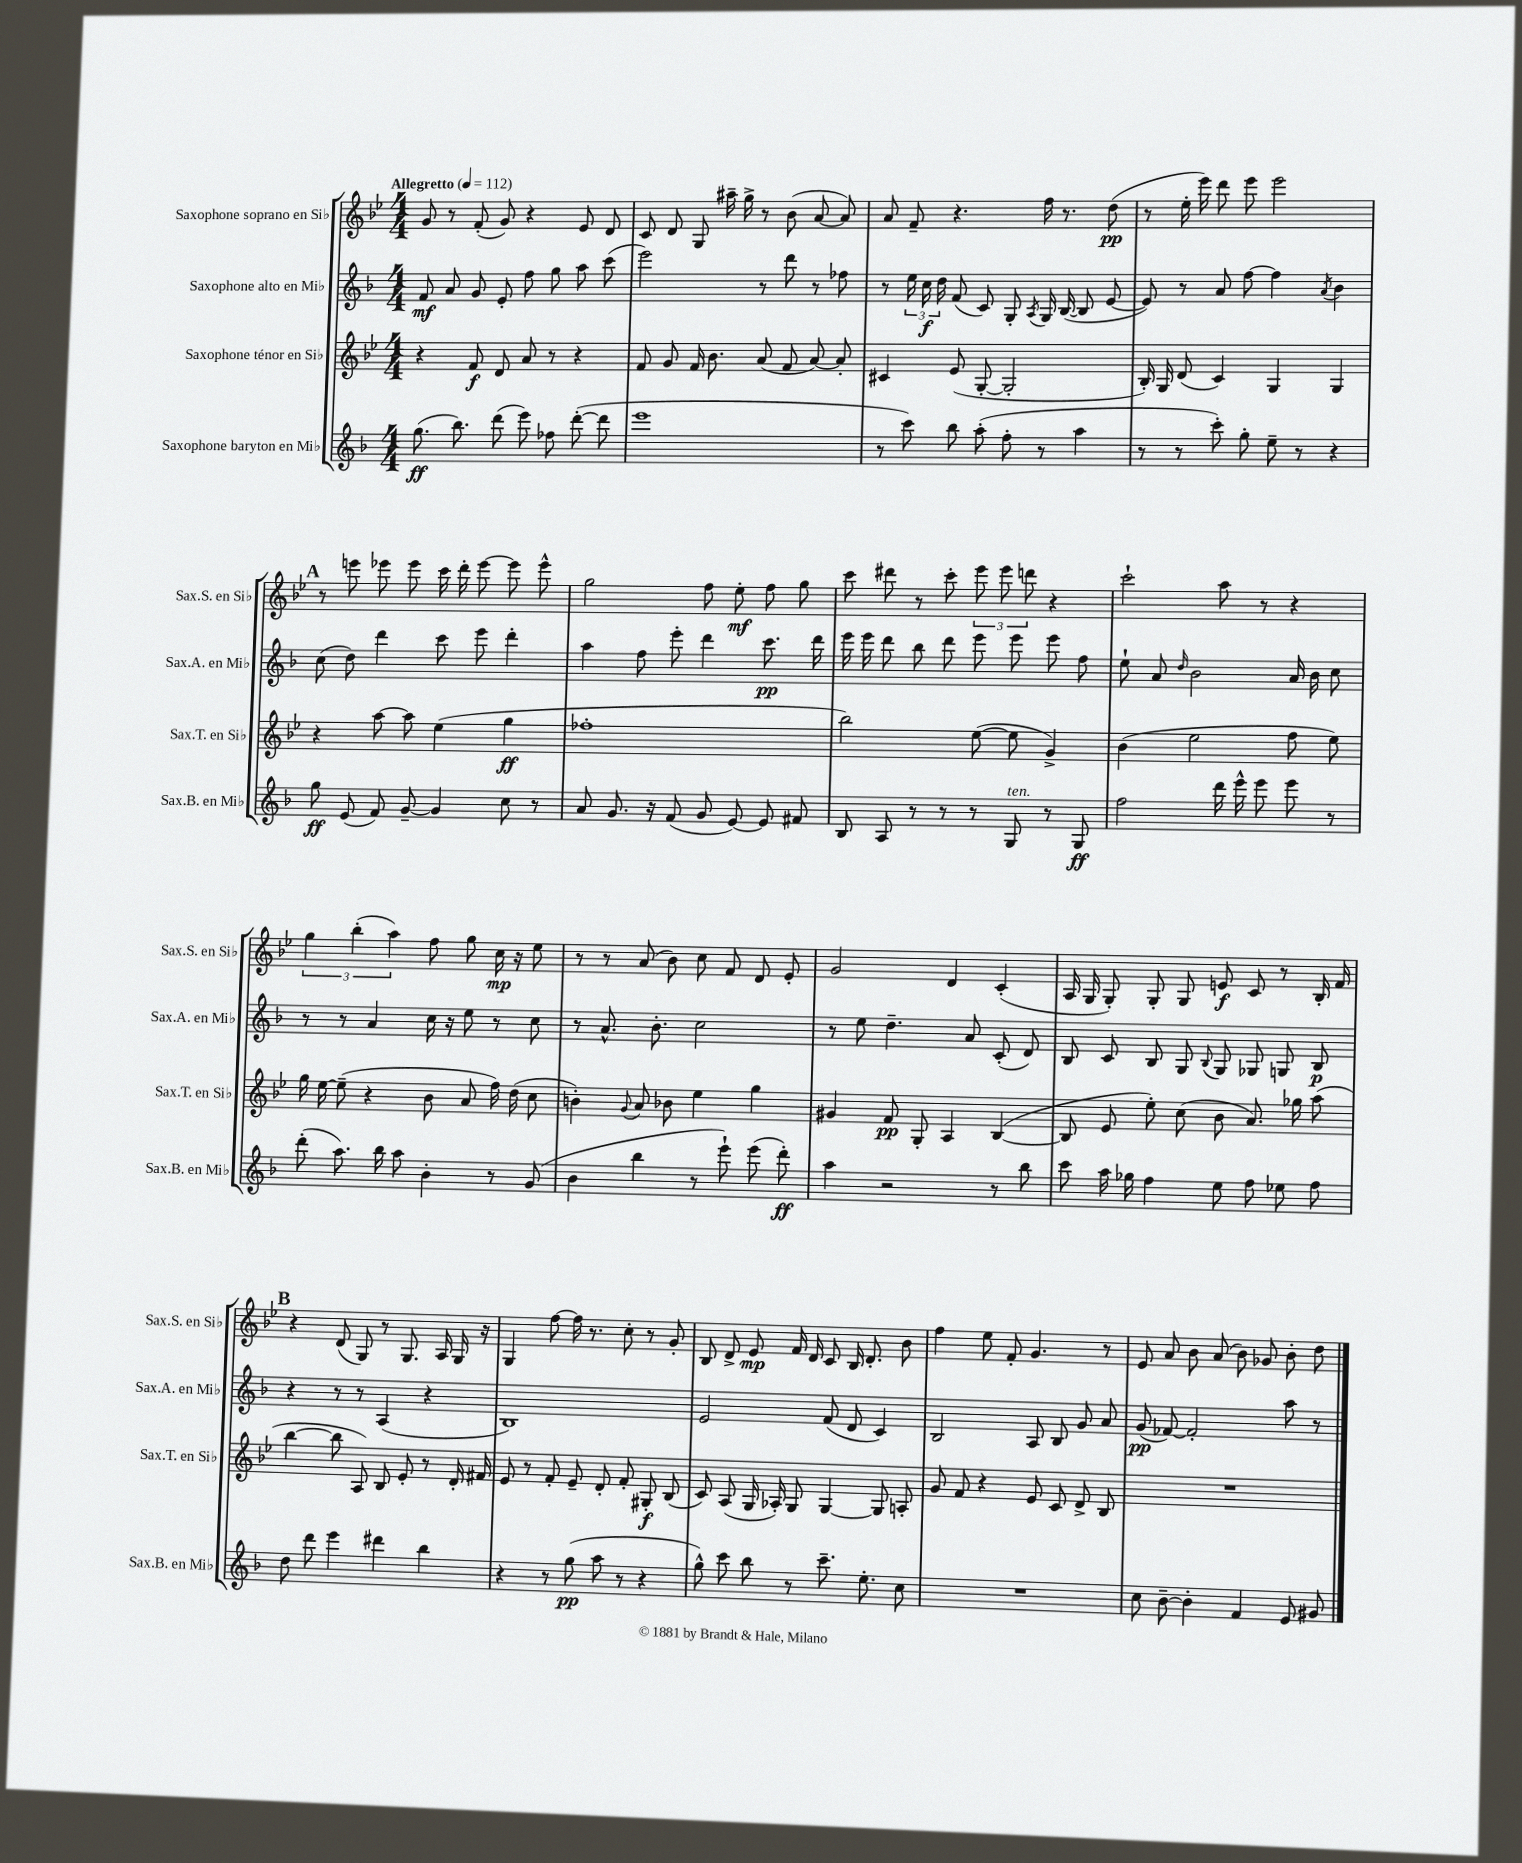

**kern	**dynam	**kern	**dynam	**kern	**dynam	**kern	**dynam
*part4	*part4	*part3	*part3	*part2	*part2	*part1	*part1
*staff4	*staff4	*staff3	*staff3	*staff2	*staff2	*staff1	*staff1
*I"Saxophone baryton en Mi♭	*	*I"Saxophone ténor en Si♭	*	*I"Saxophone alto en Mi♭	*	*I"Saxophone soprano en Si♭	*
*I'Sax.B. en Mi♭	*	*I'Sax.T. en Si♭	*	*I'Sax.A. en Mi♭	*	*I'Sax.S. en Si♭	*
*clefG2	*	*clefG2	*	*clefG2	*	*clefG2	*
*k[b-]	*	*k[b-e-]	*	*k[b-]	*	*k[b-e-]	*
*M4/4	*	*M4/4	*	*M4/4	*	*M4/4	*
*MM112	*	*MM112	*	*MM112	*	*MM112	*
=1	=1	=1	=1	=1	=1	=1	=1
!	!	!	!	!	!	!LO:TX:a:B:t=Allegretto	!
(8.gg\	ff	4r	.	8f/	mf	8g/	.
.	.	.	.	8a/	.	8r	.
8.bb-\)	.	.	.	.	.	.	.
.	.	8f/	f	8g/	.	(8f'/	.
(8ddd\	.	8d/	.	8e'/	.	8g/)	.
8eee\)	.	8a/	.	8ff\	.	4r	.
8ff-X\	.	8r	.	8gg\	.	.	.
([8ddd'\	.	4r	.	8aa\	.	8e-/	.
8ddd\]	.	.	.	(8ccc\	.	8d/	.
=2	=2	=2	=2	=2	=2	=2	=2
1eee	.	8f/	.	2eee\)	.	8c/	.
.	.	8g/	.	.	.	8d/	.
.	.	16f/	.	.	.	8G/	.
.	.	8.b-\	.	.	.	.	.
.	.	.	.	.	.	16aa#X~\	.
.	.	.	.	.	.	16gg^\	.
.	.	(8a/	.	8r	.	8r	.
.	.	8f/	.	8ddd\	.	(8b-\	.
.	.	[8a/)	.	8r	.	[8a/	.
.	.	8a'/]	.	8ff-X\	.	8a/])	.
=3	=3	=3	=3	=3	=3	=3	=3
8r	.	4c#X/	.	8r	.	8a/	.
8ccc\)	.	.	.	24ee\	.	8f~/	.
.	.	.	.	24cc\	f	.	.
.	.	.	.	24dd\	.	.	.
8bb-\	.	(8e-/	.	(8f/	.	4.r	.
(8aa'\	.	[8G'/	.	8c/)	.	.	.
8ff'\	.	2G'/]	.	8G'/	.	.	.
.	.	.	.	8qA/	.	.	.
8r	.	.	.	16G/	.	16ff\	.
.	.	.	.	([16B-/	.	8.r	.
4aa\	.	.	.	8B-/]	.	.	.
.	.	.	.	[8e/	.	(8dd\	pp
=4	=4	=4	=4	=4	=4	=4	=4
8r	.	16B-'/)	.	8e/])	.	8r	.
.	.	16G/	.	.	.	.	.
8r	.	(8d/	.	8r	.	16ee-'\	.
.	.	.	.	.	.	16eee-\)	.
8ccc'\)	.	4c/)	.	8a/	.	8ddd\	.
8gg'\	.	.	.	[8ff\	.	8eee-\	.
8ee~\	.	4G/	.	4ff\]	.	2eee-\	.
8r	.	.	.	.	.	.	.
.	.	.	.	8qa/	.	.	.
4r	.	4G/	.	4b-\	.	.	.
!!LO:LB:g=z
!!LO:REH:place=s1:t=A
=5	=5	=5	=5	=5	=5	=5	=5
8gg\	ff	4r	.	(8cc\	.	8r	.
(8e/	.	.	.	8dd\)	.	8eeen\	.
8f/)	.	[8aa\	.	4ddd\	.	8eee-X\	.
[8g~/	.	8aa\]	.	.	.	8eee-\	.
4g/]	.	(4ee-\	.	8ccc\	.	16ccc\	.
.	.	.	.	.	.	16ddd'\	.
.	.	.	.	8eee\	.	[8eee-\	.
8cc\	.	4gg\	ff	4ddd'\	.	8eee-\]	.
8r	.	.	.	.	.	8eee-^^\	.
=6	=6	=6	=6	=6	=6	=6	=6
8a/	.	1ff-X'	.	4aa\	.	2gg\	.
8.g/	.	.	.	.	.	.	.
.	.	.	.	8ff\	.	.	.
16r	.	.	.	.	.	.	.
(8f/	.	.	.	8eee'\	.	.	.
8g/	.	.	.	4ddd\	.	8ff\	.
[8e/)	.	.	.	.	.	8ee-'\	mf
8e/]	.	.	.	8.ccc\	pp	8ff\	.
8f#X/	.	.	.	.	.	8gg\	.
.	.	.	.	16ddd\	.	.	.
=7	=7	=7	=7	=7	=7	=7	=7
8B-/	.	2bb-\)	.	16eee\	.	8ccc\	.
.	.	.	.	16eee\	.	.	.
8A/	.	.	.	8ddd\	.	8ddd#X\	.
8r	.	.	.	8bb-\	.	8r	.
8r	.	.	.	8ddd\	.	8ccc'\	.
8r	.	([8ee-\	.	8eee\	.	12eee-\	.
.	.	.	.	.	.	12eee-\	.
!LO:TX:a:i:t=ten.	!	!	!	!	!	!	!
8G/	.	8ee-\]	.	8eee\	.	.	.
.	.	.	.	.	.	12dddn\	.
8r	.	4g^/)	.	8eee\	.	4r	.
8G/	ff	.	.	8ff\	.	.	.
=8	=8	=8	=8	=8	=8	=8	=8
2ff\	.	(4b-\	.	8ee`\	.	2ccc`\	.
.	.	.	.	8a/	.	.	.
.	.	.	.	16qqdd/	.	.	.
.	.	2ee-\	.	2b-\	.	.	.
16ddd\	.	.	.	.	.	8aa\	.
16eee^^\	.	.	.	.	.	.	.
8eee\	.	.	.	.	.	8r	.
8eee\	.	8ff\	.	16a/	.	4r	.
.	.	.	.	16b-\	.	.	.
8r	.	8ee-\)	.	8cc\	.	.	.
!!LO:LB:g=z
=9	=9	=9	=9	=9	=9	=9	=9
(8ddd'\	.	16gg\	.	8r	.	6gg\	.
.	.	[16ee-\	.	.	.	.	.
8.aa\)	.	(8ee-~\]	.	8r	.	.	.
.	.	.	.	.	.	(6bb-'\	.
.	.	4r	.	4a/	.	.	.
16bb-\	.	.	.	.	.	.	.
.	.	.	.	.	.	6aa\)	.
8aa\	.	.	.	.	.	.	.
4b-'\	.	8b-\	.	16cc\	.	8ff\	.
.	.	.	.	16r	.	.	.
.	.	8a/	.	8ee\	.	8gg\	.
8r	.	16ff\)	.	8r	.	16cc\	mp
.	.	(16dd\	.	.	.	16r	.
(8g/	.	8cc\	.	8cc\	.	8ee-\	.
=10	=10	=10	=10	=10	=10	=10	=10
4b-\	.	4bn'\)	.	8r	.	8r	.
.	.	.	.	8.a^^/	.	8r	.
.	.	8qqg/	.	.	.	.	.
4bb-\	.	8a/	.	.	.	(8a/	.
.	.	.	.	8.b-'\	.	.	.
.	.	8b-X\	.	.	.	8b-\)	.
8r	.	4ee-\	.	2cc\	.	8cc\	.
8eee`\)	.	.	.	.	.	8f/	.
(8eee\	.	4gg\	.	.	.	8d/	.
8ddd'\)	ff	.	.	.	.	8e-'/	.
=11	=11	=11	=11	=11	=11	=11	=11
4aa\	.	4g#X/	.	8r	.	2g/	.
.	.	.	.	8ee\	.	.	.
2r	.	8f/	pp	4.dd~\	.	.	.
.	.	8G'/	.	.	.	.	.
.	.	4A/	.	.	.	4d/	.
.	.	.	.	8a/	.	.	.
8r	.	([4B-/	.	(8c'/	.	(4c'/	.
8bb-\	.	.	.	8d/)	.	.	.
=12	=12	=12	=12	=12	=12	=12	=12
8ccc\	.	8B-/]	.	8B-/	.	16A/	.
.	.	.	.	.	.	16G/	.
16aa\	.	8e-/	.	8c/	.	8G'/)	.
16gg-X\	.	.	.	.	.	.	.
4ff\	.	8ee-'\)	.	8B-/	.	8G'/	.
.	.	(8cc\	.	8G/	.	8G/	.
.	.	.	.	8qqB-/	.	.	.
8ee\	.	8b-\	.	8G/	.	8en/	f
8ff\	.	8.a/)	.	8G-X/	.	8c/	.
8ee-X\	.	.	.	8Gn/	.	8r	.
.	.	16gg-X\	.	.	.	.	.
8ff\	.	(8aa\	.	8B-/	p	16B-'/	.
.	.	.	.	.	.	16f/	.
!!LO:LB:g=z
!!LO:REH:place=s1:t=B
=13	=13	=13	=13	=13	=13	=13	=13
8dd\	.	[4bb-\	.	4r	.	4r	.
8ddd\	.	.	.	.	.	.	.
4eee\	.	8bb-\]	.	8r	.	(8d/	.
.	.	8A/)	.	8r	.	8G/)	.
4ddd#X\	.	8B-/	.	(4A/	.	8r	.
.	.	8e-'/	.	.	.	8.G/	.
4bb-\	.	8r	.	4r	.	.	.
.	.	.	.	.	.	16A/	.
.	.	16d'/	.	.	.	16G/	.
.	.	16f#X/	.	.	.	16r	.
=14	=14	=14	=14	=14	=14	=14	=14
4r	.	8e-/	.	1B-)	.	4G/	.
.	.	8r	.	.	.	.	.
8r	.	8f'/	.	.	.	[8ff\	.
(8gg\	pp	8e-~/	.	.	.	16ff\]	.
.	.	.	.	.	.	8.r	.
8aa\	.	8d'/	.	.	.	.	.
8r	.	8f'/	.	.	.	8cc'\	.
4r	.	8G#X'/	f	.	.	8r	.
.	.	(8B-/	.	.	.	8g'/	.
=15	=15	=15	=15	=15	=15	=15	=15
8gg^^\)	.	8c/)	.	2e/	.	8B-/	.
8ccc\	.	(8A/	.	.	.	8d^/	.
8bb-\	.	16G/	.	.	.	8e-/	mp
.	.	16A-X'/)	.	.	.	.	.
8r	.	8G/	.	.	.	16f/	.
.	.	.	.	.	.	16d/	.
8.ccc~\	.	[4G/	.	(8f/	.	8c/	.
.	.	.	.	8d/	.	16B-/	.
8.ee'\	.	.	.	.	.	8.d'/	.
.	.	8G/]	.	4c/)	.	.	.
8cc\	.	8An'/	.	.	.	8b-\	.
=16	=16	=16	=16	=16	=16	=16	=16
1r	.	8g/	.	2B-/	.	4ff\	.
.	.	8f/	.	.	.	.	.
.	.	4r	.	.	.	8ee-\	.
.	.	.	.	.	.	8f'/	.
.	.	8e-/	.	8A/	.	4.g/	.
.	.	8c/	.	8B-/	.	.	.
.	.	8d^/	.	8g/	.	.	.
.	.	8B-/	.	8a/	.	8r	.
=17	=17	=17	=17	=17	=17	=17	=17
8cc\	.	1r	.	(8g/	pp	8e-/	.
[8b-~\	.	.	.	[8f-X/)	.	8a/	.
4b-'\]	.	.	.	2f-'/]	.	8b-\	.
.	.	.	.	.	.	(8a/	.
4f/	.	.	.	.	.	8b-\)	.
.	.	.	.	.	.	8g-X/	.
8e/	.	.	.	8aa\	.	8b-'\	.
8g#X/	.	.	.	8r	.	8dd\	.
==	==	==	==	==	==	==	==
*-	*-	*-	*-	*-	*-	*-	*-
